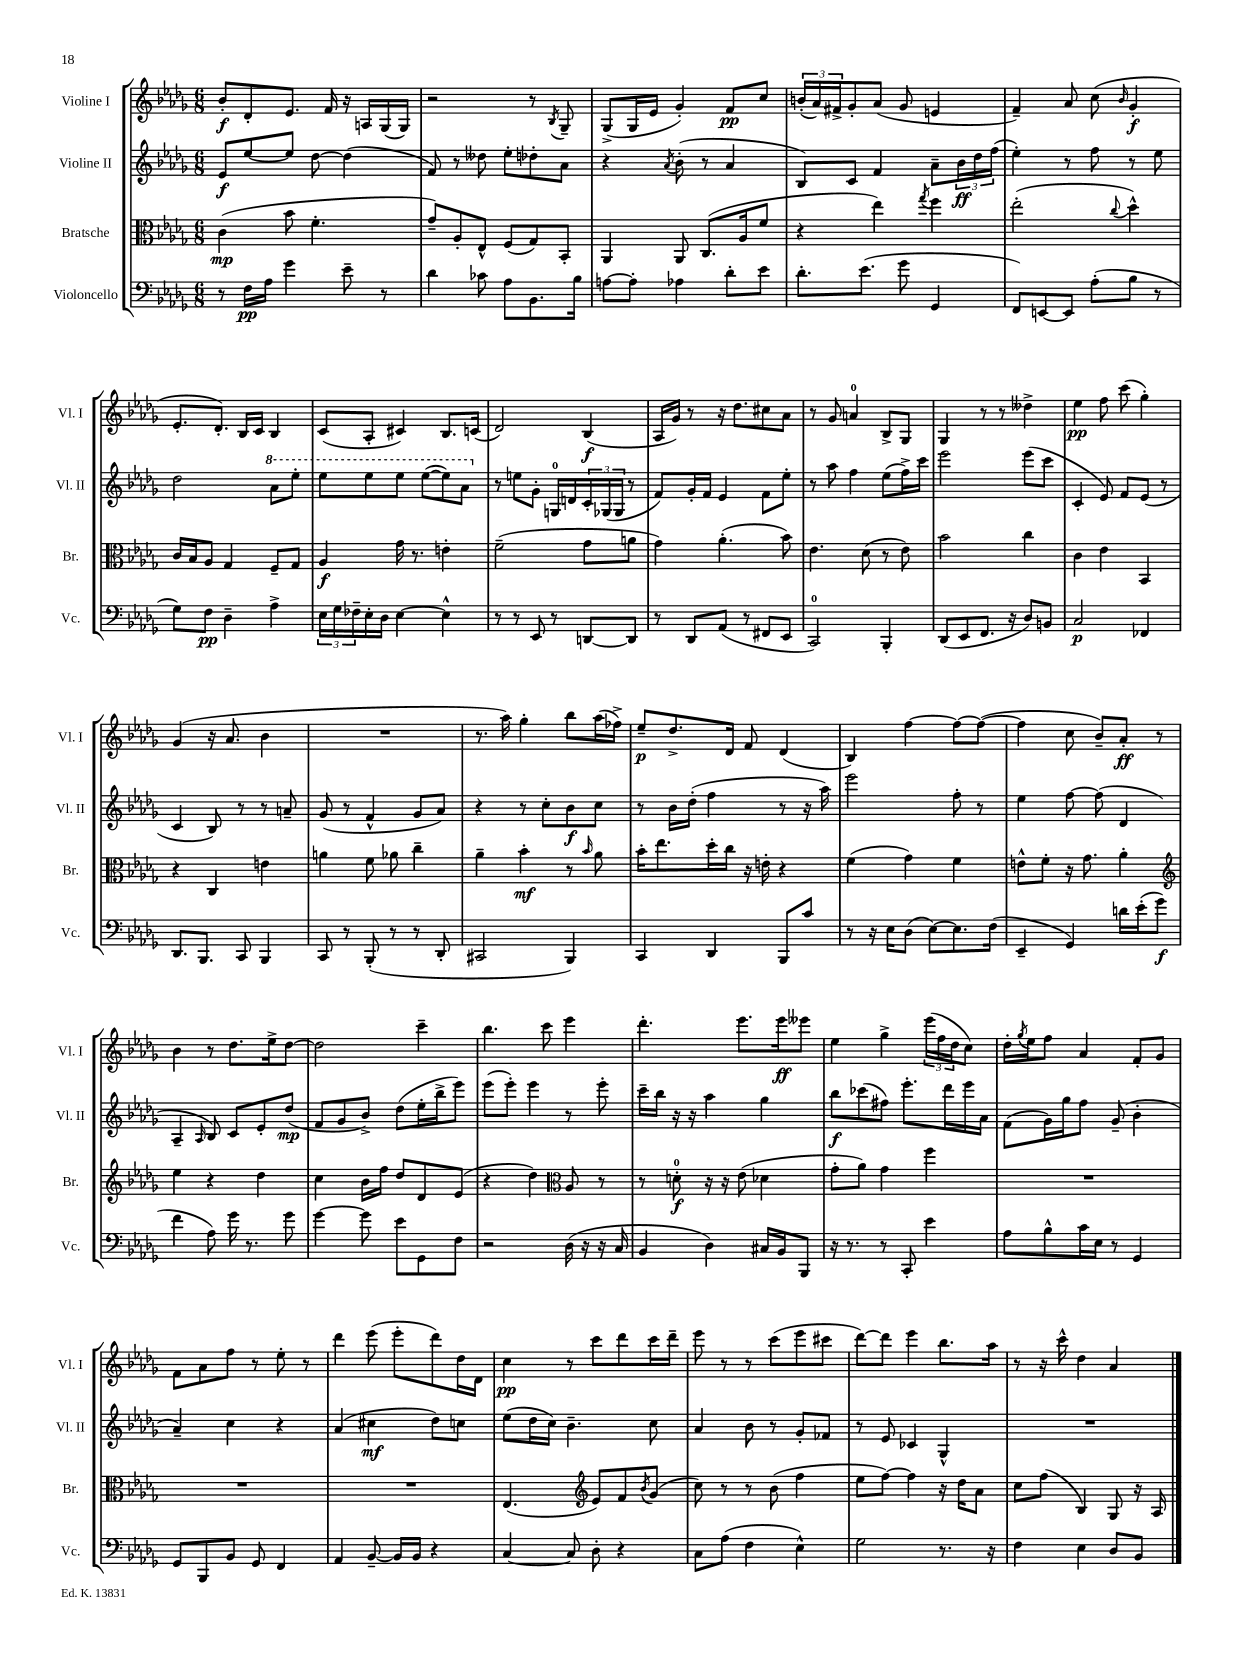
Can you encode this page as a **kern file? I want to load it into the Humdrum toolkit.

**kern	**dynam	**kern	**dynam	**kern	**dynam	**kern	**dynam
*part4	*part4	*part3	*part3	*part2	*part2	*part1	*part1
*staff4	*staff4	*staff3	*staff3	*staff2	*staff2	*staff1	*staff1
*I"Violoncello	*	*I"Bratsche	*	*I"Violine II	*	*I"Violine I	*
*I'Vc.	*	*I'Br.	*	*I'Vl. II	*	*I'Vl. I	*
*clefF4	*	*clefC3	*	*clefG2	*	*clefG2	*
*k[b-e-a-d-g-]	*	*k[b-e-a-d-g-]	*	*k[b-e-a-d-g-]	*	*k[b-e-a-d-g-]	*
*M6/8	*	*M6/8	*	*M6/8	*	*M6/8	*
=1	=1	=1	=1	=1	=1	=1	=1
8r	.	(4c\	mp	8e-/L	f	8b-'/L	f
16F\LL	pp	.	.	[8ee-/	.	8d-'/	.
16A-\JJ	.	.	.	.	.	.	.
4g-\	.	8b-\	.	8ee-/J]	.	8.e-/J	.
.	.	4.f'\	.	[8dd-\	.	.	.
.	.	.	.	.	.	16f/	.
8e-~\	.	.	.	(4dd-\]	.	16r	.
.	.	.	.	.	.	16An/LL	.
8r	.	.	.	.	.	(16G-/	.
.	.	.	.	.	.	16G-/JJ)	.
=2	=2	=2	=2	=2	=2	=2	=2
4d-\	.	8g-~/L)	.	8f/)	.	2r	.
.	.	8A-'/	.	8r	.	.	.
8c-X\	.	8E-^^/J	.	8dd--X\	.	.	.
8A-\L	.	(8F/L	.	8ee-'\L	.	.	.
8.BB-\	.	8G-/)	.	8dd-X'\	.	8r	.
.	.	.	.	.	.	8qB-/	.
.	.	8BB-'/J	.	8a-\J	.	8G-~/	.
16B-\Jk	.	.	.	.	.	.	.
=3	=3	=3	=3	=3	=3	=3	=3
[8An\L	.	4AA-/	.	4r	.	(8G-^/L	.
8A'\J]	.	.	.	.	.	16G-/L	.
.	.	.	.	.	.	16e-/JJ	.
.	.	.	.	8qa-/	.	.	.
4A-X\	.	8AA-/	.	(8b-'\	.	4g-'/)	.
.	.	(8.C/L	.	8r	.	.	.
8d-'\L	.	.	.	4a-/	.	8f/L	pp
.	.	16A-/k	.	.	.	.	.
8e-\J	.	8f/J	.	.	.	8cc/J	.
=4	=4	=4	=4	=4	=4	=4	=4
8.d-'\L	.	4r	.	8B-/L)	.	(24bn'/LL	.
.	.	.	.	.	.	24a-/)	.
.	.	.	.	.	.	24f#X^/J	.
.	.	.	.	8c/J	.	8g-'/	.
(8.e-\J	.	.	.	.	.	.	.
.	.	4ee-\)	.	4f/	.	(8a-/J	.
8g-\	.	.	.	.	.	8g-/	.
.	.	8qgg-/	.	.	.	.	.
4GG-/	.	4ff\	.	8a-~\L	.	4en/	.
.	.	.	.	24b-\L	ff	.	.
.	.	.	.	24dd-\	.	.	.
.	.	.	.	(24ff\JJ	.	.	.
=5	=5	=5	=5	=5	=5	=5	=5
8FF/L)	.	(2ee-'\	.	4ee-'\)	.	4f~/)	.
[8EEn/	.	.	.	.	.	.	.
8EE/J]	.	.	.	8r	.	8a-/	.
(8A-'\L	.	.	.	8ff\	.	(8cc\	.
.	.	8qqcc/	.	.	.	16qqb-/	.
8B-\J	.	4dd-^^\)	.	8r	.	4g-'/	f
8r	.	.	.	8ee-\	.	.	.
!!LO:LB:g=z
=6	=6	=6	=6	=6	=6	=6	=6
8G-\L)	.	16c/LL	.	2dd-\	.	8.e-'/L	.
.	.	16B-/J	.	.	.	.	.
8F\J	pp	8A-/J	.	.	.	.	.
.	.	.	.	.	.	8.d-'/J)	.
4D-~\	.	4G-/	.	.	.	.	.
.	.	.	.	.	.	16B-/LL	.
.	.	.	.	.	.	16c/JJ	.
*	*	*	*	*8va	*	*	*
4A-^\	.	8F~/L	.	8aa-\L	.	4B-/	.
.	.	8G-/J	.	8eee-'\J	.	.	.
=7	=7	=7	=7	=7	=7	=7	=7
24E-\LL	.	4A-/	f	8eee-\L	.	(8c/L	.
24G-\	.	.	.	.	.	.	.
24F-X~\	.	.	.	.	.	.	.
16E-'\	.	.	.	8eee-\	.	8A-'/J	.
16D-\JJ	.	.	.	.	.	.	.
[4E-\	.	16g-\	.	8eee-\J	.	4c#X/)	.
.	.	8.r	.	.	.	.	.
.	.	.	.	([8eee-\L	.	.	.
4E-^^\]	.	4en'\	.	8eee-\])	.	8.B-/L	.
.	.	.	.	8aa-\J	.	.	.
.	.	.	.	.	.	(16cn/Jk	.
=8	=8	=8	=8	=8	=8	=8	=8
*	*	*	*	*X8va	*	*	*
8r	.	(2f~\	.	8r	.	2d-/)	.
8r	.	.	.	8een\L	.	.	.
8EE-/	.	.	.	8g-'\J	.	.	.
8r	.	.	.	16Gn/LL	.	.	.
.	.	.	.	16dn/	.	.	.
[8DDn/L	.	8g-\L	.	24c'/	.	(4B-/	f
.	.	.	.	(24G-X/	.	.	.
.	.	.	.	24G-/JJ	.	.	.
8DD/J]	.	8an\J	.	8r	.	.	.
=9	=9	=9	=9	=9	=9	=9	=9
8r	.	4g-\)	.	8f/L)	.	16A-/LL	.
.	.	.	.	.	.	16g-/JJ)	.
8DD-/L	.	.	.	16g-'/L	.	8r	.
.	.	.	.	16f/JJ	.	.	.
(8AA-/J	.	(4.a-'\	.	4e-/	.	16r	.
.	.	.	.	.	.	8.dd-\L	.
8r	.	.	.	.	.	.	.
8FF#X/L	.	.	.	8f\L	.	8cc#X\	.
8EE-/J	.	8b-\)	.	8ee-'\J	.	8a-\J	.
=10	=10	=10	=10	=10	=10	=10	=10
2CC/)	.	4.e-\	.	8r	.	8r	.
.	.	.	.	8aa-\	.	8g-/	.
.	.	.	.	4ff\	.	4an/	.
.	.	(8d-\	.	.	.	.	.
4BBB-'/	.	8r	.	(8ee-\L	.	8B-^/L	.
.	.	8e-\)	.	16ff^\L)	.	8G-/J	.
.	.	.	.	16ccc\JJ	.	.	.
=11	=11	=11	=11	=11	=11	=11	=11
(8DD-/L	.	2b-\	.	2eee-\	.	4G-/	.
8EE-/	.	.	.	.	.	.	.
8.FF/J	.	.	.	.	.	8r	.
.	.	.	.	.	.	8r	.
16r	.	.	.	.	.	.	.
8D-/L)	.	4cc\	.	(8eee-\L	.	4dd--X^\	.
8BBn/J	.	.	.	8ccc\J	.	.	.
=12	=12	=12	=12	=12	=12	=12	=12
2C/	p	4c\	.	4c'/	.	4ee-\	pp
.	.	4e-\	.	8e-/)	.	8ff\	.
.	.	.	.	8f/L	.	(8ccc\	.
4FF-X/	.	4BB-/	.	(8e-/J	.	4gg-'\)	.
.	.	.	.	8r	.	.	.
!!LO:LB:g=z
=13	=13	=13	=13	=13	=13	=13	=13
8.DD-/L	.	4r	.	4c/	.	(4g-/	.
8.BBB-/J	.	.	.	.	.	.	.
.	.	4C/	.	8B-/)	.	16r	.
.	.	.	.	.	.	8.a-/	.
8CC/	.	.	.	8r	.	.	.
4BBB-/	.	4en\	.	8r	.	4b-\	.
.	.	.	.	8an~/	.	.	.
=14	=14	=14	=14	=14	=14	=14	=14
8CC/	.	4an\	.	(8g-/	.	2.r	.
8r	.	.	.	8r	.	.	.
(8BBB-'/	.	8f\	.	4f^^/	.	.	.
8r	.	8a-X\	.	.	.	.	.
8r	.	4cc~\	.	8g-/L	.	.	.
8DD-'/	.	.	.	8a-/J)	.	.	.
=15	=15	=15	=15	=15	=15	=15	=15
2CC#X/	.	4a-~\	.	4r	.	8.r	.
.	.	.	.	.	.	16aa-\)	.
.	.	4b-'\	mf	8r	.	4gg-'\	.
.	.	.	.	8cc'\L	.	.	.
4BBB-/)	.	8r	.	8b-\	f	8bb-\L	.
.	.	16qqb-/	.	.	.	.	.
.	.	8a-\	.	8cc\J	.	(16aa-\L	.
.	.	.	.	.	.	16ff-X^\JJ)	.
=16	=16	=16	=16	=16	=16	=16	=16
4CC/	.	16b-'\KL	.	8r	.	8ee-~/L	p
.	.	8.ee-\	.	.	.	.	.
.	.	.	.	16b-\LL	.	8.dd-^/	.
.	.	.	.	(16dd-'\JJ	.	.	.
4DD-/	.	16dd-'\L	.	4ff\	.	.	.
.	.	16cc\JJ	.	.	.	16d-/Jk	.
.	.	16r	.	.	.	8f/	.
.	.	16en'\	.	.	.	.	.
8BBB-/L	.	4r	.	8r	.	(4d-/	.
8c/J	.	.	.	16r	.	.	.
.	.	.	.	16aa-\)	.	.	.
=17	=17	=17	=17	=17	=17	=17	=17
8r	.	(4f\	.	2eee-\	.	4B-/)	.
16r	.	.	.	.	.	.	.
16E-\KL	.	.	.	.	.	.	.
(8D-\J	.	4g-\)	.	.	.	[4ff\	.
[8E-\L)	.	.	.	.	.	.	.
8.E-\]	.	4f\	.	8ff'\	.	8ff\L_	.
.	.	.	.	8r	.	(8ff\J_	.
(16F\Jk	.	.	.	.	.	.	.
=18	=18	=18	=18	=18	=18	=18	=18
4EE-~/	.	8en^^\L	.	4ee-\	.	4ff\]	.
.	.	8f'\J	.	.	.	.	.
4GG-/)	.	16r	.	[8ff\	.	8cc\	.
.	.	8.g-\	.	.	.	.	.
.	.	.	.	(8ff\]	.	8b-~/L)	.
16dn\LL	.	4a-'\	.	4d-/	.	8a-'/J	ff
(16e-'\J	.	.	.	.	.	.	.
8g-\J	f	.	.	.	.	8r	.
!!LO:LB:g=z
=19	=19	=19	=19	=19	=19	=19	=19
*	*	*clefG2	*	*	*	*	*
4f\	.	4ee-\	.	4A-~/	.	4b-\	.
.	.	.	.	16qqA-/	.	.	.
8A-\)	.	4r	.	8B-/)	.	8r	.
16g-\	.	.	.	8c/L	.	8.dd-\L	.
8.r	.	.	.	.	.	.	.
.	.	4dd-\	.	8e-'/	.	.	.
.	.	.	.	.	.	16ee-^\k	.
8g-\	.	.	.	(8dd-/J	mp	[8dd-\J	.
=20	=20	=20	=20	=20	=20	=20	=20
[4g-\	.	4cc\	.	8f/L	.	2dd-\]	.
.	.	.	.	8g-/	.	.	.
8g-\]	.	16b-\LL	.	8b-^/J)	.	.	.
.	.	16ff\JJ	.	.	.	.	.
8e-\L	.	8dd-/L	.	(8dd-\L	.	.	.
8GG-\	.	8d-/	.	16ee-'\L	.	4ccc~\	.
.	.	.	.	16bb-^\J	.	.	.
8F\J	.	(8e-/J	.	8eee-\J)	.	.	.
=21	=21	=21	=21	=21	=21	=21	=21
2r	.	4r	.	(8eee-\L	.	4.bb-\	.
.	.	.	.	8eee-'\J)	.	.	.
.	.	4dd-\)	.	4eee-\	.	.	.
.	.	.	.	.	.	8ccc\	.
*	*	*clefC3	*	*	*	*	*
(16D-\	.	8A-/	.	8r	.	4eee-\	.
16r	.	.	.	.	.	.	.
16r	.	8r	.	8eee-'\	.	.	.
16C/	.	.	.	.	.	.	.
=22	=22	=22	=22	=22	=22	=22	=22
4BB-/	.	8r	.	16ccc~\LL	.	4.ddd-'\	.
.	.	.	.	16bb-\JJ	.	.	.
.	.	8dn'\	f	16r	.	.	.
.	.	.	.	16r	.	.	.
4D-\)	.	16r	.	4aa-\	.	.	.
.	.	16r	.	.	.	.	.
.	.	(8e-\	.	.	.	8.eee-\L	.
16C#X/LL	.	4d-X\	.	4gg-\	.	.	.
16BB-/J	.	.	.	.	.	16eee-\k	ff
8BBB-/J	.	.	.	.	.	8eee--X\J	.
=23	=23	=23	=23	=23	=23	=23	=23
16r	.	8g-'\L	.	8bb-\L	f	4ee-\	.
8.r	.	.	.	.	.	.	.
.	.	8a-\J)	.	(8ccc-X\	.	.	.
8r	.	4g-\	.	8ff#X\J)	.	4gg-^\	.
8CC'/	.	.	.	8.eee-'\L	.	.	.
4e-\	.	4ff\	.	.	.	(24eee-\LL	.
.	.	.	.	.	.	24ff\	.
.	.	.	.	16ddd-\L	.	.	.
.	.	.	.	.	.	24dd-\J	.
.	.	.	.	16eee-\	.	8cc\J)	.
.	.	.	.	16a-\JJ	.	.	.
=24	=24	=24	=24	=24	=24	=24	=24
8A-\L	.	2.r	.	(8f\L	.	16dd-'\LL	.
.	.	.	.	.	.	8qgg-/	.
.	.	.	.	.	.	16ee-\J	.
8B-^^\	.	.	.	16g-\L)	.	8ff\J	.
.	.	.	.	16gg-\J	.	.	.
16c\L	.	.	.	8ff\J	.	4a-/	.
16E-\JJ	.	.	.	.	.	.	.
8r	.	.	.	(8g-~/	.	.	.
4GG-/	.	.	.	4b-'\	.	8f'/L	.
.	.	.	.	.	.	8g-/J	.
!!LO:LB:g=z
=25	=25	=25	=25	=25	=25	=25	=25
8GG-/L	.	2.r	.	4a-~/)	.	8f\L	.
8BBB-/	.	.	.	.	.	8a-\	.
8BB-/J	.	.	.	4cc\	.	8ff\J	.
8GG-/	.	.	.	.	.	8r	.
4FF/	.	.	.	4r	.	8ee-'\	.
.	.	.	.	.	.	8r	.
=26	=26	=26	=26	=26	=26	=26	=26
4AA-/	.	2.r	.	(4a-/	.	4ddd-\	.
[8BB-~/	.	.	.	4cc#X\	mf	(8eee-\	.
16BB-/LL]	.	.	.	.	.	8eee-'\L	.
16BB-/JJ	.	.	.	.	.	.	.
4r	.	.	.	8dd-\L)	.	8ddd-\)	.
.	.	.	.	8ccn\J	.	16dd-\L	.
.	.	.	.	.	.	16d-\JJ	.
=27	=27	=27	=27	=27	=27	=27	=27
[4C/	.	(4.E-/	.	(8ee-\L	.	4cc\	pp
.	.	.	.	16dd-\L	.	.	.
.	.	.	.	16cc\JJ)	.	.	.
8C/]	.	.	.	4.b-~\	.	8r	.
*	*	*clefG2	*	*	*	*	*
8D-'\	.	8e-/L)	.	.	.	8ccc\L	.
4r	.	8f/	.	.	.	8ddd-\	.
.	.	8qb-/	.	.	.	.	.
.	.	(8g-/J	.	8cc\	.	16ccc\L	.
.	.	.	.	.	.	16ddd-~\JJ	.
=28	=28	=28	=28	=28	=28	=28	=28
8C\L	.	8cc\)	.	4a-/	.	8eee-\	.
(8A-\J	.	8r	.	.	.	8r	.
4F\	.	8r	.	8b-\	.	8r	.
.	.	(8b-\	.	8r	.	(8ccc\L	.
4E-^^\)	.	4ff\	.	8g-'/L	.	8eee-\	.
.	.	.	.	8f-X/J	.	8ccc#X\J	.
=29	=29	=29	=29	=29	=29	=29	=29
2G-\	.	8ee-\L	.	8r	.	[8ddd-\L)	.
.	.	[8ff\J)	.	8e-/	.	8ddd-\J]	.
.	.	4ff\]	.	4c-X/	.	4eee-\	.
8.r	.	16r	.	4G-^^/	.	8.bb-\L	.
.	.	16dd-\KL	.	.	.	.	.
.	.	8a-\J	.	.	.	.	.
16r	.	.	.	.	.	16aa-\Jk	.
=30	=30	=30	=30	=30	=30	=30	=30
4F\	.	8cc\L	.	2.r	.	8r	.
.	.	(8ff\J	.	.	.	16r	.
.	.	.	.	.	.	16ccc^^\	.
4E-\	.	4B-/)	.	.	.	4dd-\	.
8D-/L	.	8G-/	.	.	.	4a-/	.
8BB-/J	.	16r	.	.	.	.	.
.	.	16A-/	.	.	.	.	.
==	==	==	==	==	==	==	==
*-	*-	*-	*-	*-	*-	*-	*-
